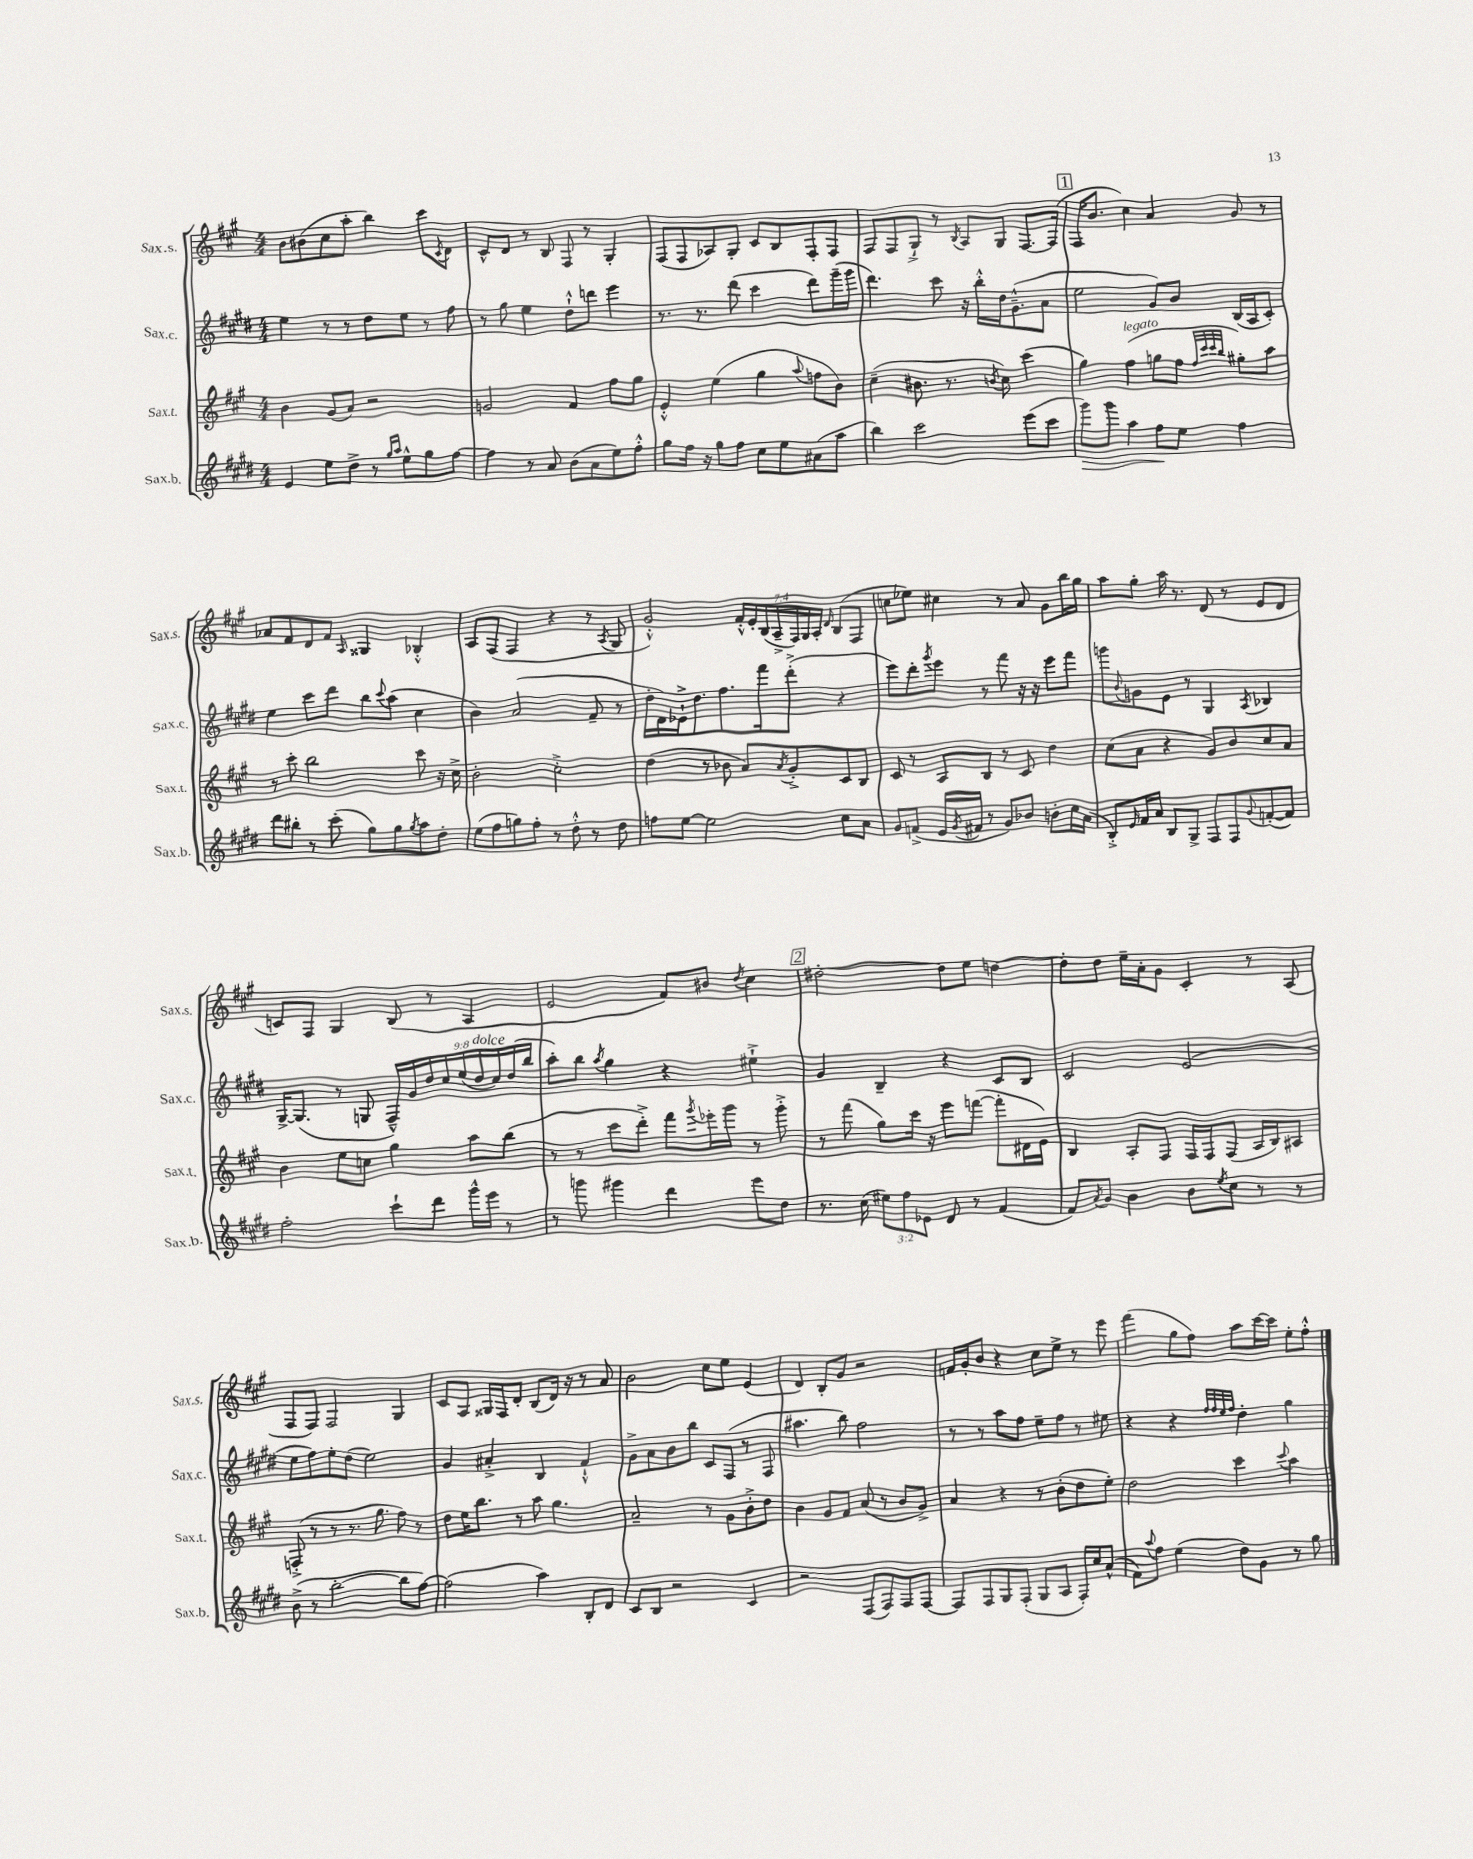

**kern	**dynam	**kern	**kern	**kern
*part4	*part4	*part3	*part2	*part1
*staff4	*staff4	*staff3	*staff2	*staff1
*I"Sax.b.	*	*I"Sax.t.	*I"Sax.c.	*I"Sax.s.
*I'Sax.b.	*	*I'Sax.t.	*I'Sax.c.	*I'Sax.s.
*clefG2	*	*clefG2	*clefG2	*clefG2
*k[f#c#g#d#]	*	*k[f#c#g#]	*k[f#c#g#d#]	*k[f#c#g#]
*M4/4	*	*M4/4	*M4/4	*M4/4
=1	=1	=1	=1	=1
4e/	.	4b\	4ee\	8b\L
.	.	.	.	(8b#X\
8ee\L	.	(8g#/L	8r	8cc#\
8dd#^\J	.	8a/J)	8r	8aa'\J
8r	.	2r	8dd#\L	4bb\)
16qqgg#/LL	.	.	.	.
16qqaa/JJ	.	.	.	.
8ee^^\L	.	.	8ee\J	.
8gg#\	.	.	8r	8ccc#\L
.	.	.	.	8qc#/
[8ff#\J	.	.	8ff#\	8d\J
=2	=2	=2	=2	=2
4ff#\]	.	2gn/	8r	8c#^^/L
.	.	.	8gg#\	8d/J
8r	.	.	4ee\	8r
8a/	.	.	.	8B/
(8b\L	.	4f#/	8dd#`^^\L	8F#/
8a\	.	.	8dddn\J	8r
8ee\)	.	8ff#\L	4eee\	4G#'/
8ff#'^^\J	.	8gg#\J	.	.
=3	=3	=3	=3	=3
8gg#\L	.	4e'^^/	8.r	(8F#/L
16ff#\Jk	.	.	.	8F#/
16r	.	.	8.r	.
8gg#\L	.	(4ee\	.	8A-X/)
8ff#\J	.	.	(8ddd#\	8G#'/J
8cc#\L	.	4gg#\	4ccc#\	8c#/L
8ee\	.	.	.	8B/
.	.	8qqaa/	.	.
(8a#X\	.	8ffn\L	8ddd#\L)	8F#'/
8aa\J	.	8b\J)	(16ggg#~\L	8F#/J
.	.	.	16ggg#\JJ	.
=4	=4	=4	=4	=4
4bb\)	.	(4cc#~\	4.ddd#\)	8F#/L
.	.	.	.	8F#/
2ccc#\	.	8.b#X\	.	8G#`^/J
.	.	.	8ccc#\	8r
.	.	8.r	.	.
.	.	.	.	8qB/
.	.	.	16r	8A/L
.	.	.	16bb'^^\LL	.
.	.	8qbn/	.	.
.	.	8cc#\)	16dd#\J	8G#/J
.	.	.	(8.g#~^^\	.
(8eee\L	.	(4ccc#\	.	[8.F#/L
8ccc#\J	.	.	8a\J	.
.	.	.	.	(16F#/Jk]
!!LO:REH:place=s1:t=1
=5	=5	=5	=5	=5
!	!LO:HP:b	!	!	!
8ggg#\L)	>	4gg#\)	2ee\	16F#/KL
.	.	.	.	8.b/J
8ggg#\J	.	.	.	.
!	!	!LO:TX:a:i:t=legato	!	!
4aa\	.	(4ff#\	.	4cc#\)
8ff#\L	.	8ggn\L	8g#/L)	4a/
8ee\J	]	8ff#\J	8b/J	.
.	.	32qqff#/LLL	.	.
.	.	32qqccc#/	.	.
.	.	32qqccc#/	.	.
.	.	32qqbb/JJJ	.	.
4ff#\	.	8gg#X'\L)	(16B/LL	8g#/
.	.	.	16A/J	.
.	.	8aa\J	8c#'/J)	8r
!!LO:LB:g=z
=6	=6	=6	=6	=6
8ddd#\L	.	8r	4ee\	8a-X/L
8bb#X'\J	.	8ccc#'\	.	8f#/
8r	.	2bb\	8ccc#\L	8d/
(8ccc#'\	.	.	8ddd#\J	8f#/J
.	.	.	.	16qqA/
8gg#\L)	.	.	8bb\L	4G##X/
.	.	.	8qqccc#/	.
8gg#\	.	.	(8aa\J	.
8qgg#/	.	.	.	.
8aa\	.	8ccc#\	4cc#\	4B-X'^^/
8dd#'\J	.	16r	.	.
.	.	16cc#^\	.	.
=7	=7	=7	=7	=7
(8ee\L	.	2b'\	4b\)	8A/L
8ff#\	.	.	.	(8F#/J
8ggn\)	.	.	(2a/	4F#/
8ff#'\J	.	.	.	.
8r	.	2cc#'^\	.	4r
8dd#'^^\	.	.	.	.
8r	.	.	8f#~/	8r
.	.	.	.	8qA/
8dd#\	.	.	8r	8G#/
=8	=8	=8	=8	=8
8ffn\L	.	(4dd\	16dd#'\LL	2g#'^^/)
.	.	.	16d#\)	.
[8ee\J	.	.	16e-X`^\J	.
.	.	.	8.dd#\	.
2ee\]	.	8r	.	.
.	.	8b-X\	8.ff#\	.
.	.	8a/L)	.	28f#'^^/LL
.	.	.	.	28e'/
.	.	.	16fff#\k	.
.	.	.	.	(28B/
.	.	.	.	28A~^/
.	.	8qa/	.	.
.	.	8g#'^/	(8ddd#'^\J	.
.	.	.	.	28F#/)
.	.	.	.	28G#/
.	.	.	.	28A'/JJ
.	.	.	.	16qqd/
8cc#\L	.	8c#/	4r	(8B/L
8a\J	.	8B/J	.	8F#/J
=9	=9	=9	=9	=9
8g#/L	.	8c#/	8eee\L)	8ccn\L
(8fn^/J	.	8r	8ddd#'\	8ee-X\J)
.	.	.	8qggg#/	.
16e/LL	.	8A/L	8eee\J	4cc#X\
8qg#/	.	.	.	.
16f#X/JJ	.	.	.	.
8r	.	8B/J	8r	.
8g#/L)	.	8r	8fff#\	8r
8b-X/J	.	8c#/	16r	8a/
.	.	.	16r	.
8bn'\L	.	4dd\	8eee\L	8g#\L
16cc#\L	.	.	8fff#\J	16bb\L
(16a\JJ	.	.	.	16gg#\JJ
=10	=10	=10	=10	=10
8B'^/L)	.	(8cc#\L	8gggn\L	8aa\L
16qqe/	.	.	8qqb/	.
16f#/L	.	8a\J	8gn\	8gg#'\J
16a/JJ	.	.	.	.
8B/L	.	4r	8e\J	16aa\
.	.	.	.	8.r
8G#^/J	.	.	8r	.
8F#/L	.	8g#/L)	4G#/	(8d/
8F#/	.	8b/	.	8r
8qqg#/	.	.	8qA/	.
([8fn'/	.	8cc#/	4B-X/	8e/L
8f/J])	.	8a/J	.	8d/J
!!LO:LB:g=z
=11	=11	=11	=11	=11
2ff#'\	.	4b\	[16G#^/KL	8cn/L)
.	.	.	(8.G#/J]	.
.	.	.	.	8F#/J
.	.	8ee\L	8r	4G#/
.	.	8ccn\J	8Gn/	.
8ccc#`\L	.	4gg#\	18F#~^^/LL)	(8B/
.	.	.	18g#/	.
.	.	.	18dd#/	.
8ddd#\J	.	.	.	8r
.	.	.	18cc#/	.
.	.	.	(18ee/	.
16ggg#^^\LL	.	8aa\L	.	4A/
!	!	!	!LO:TX:a:i:t=dolce	!
.	.	.	18dd#/	.
16eee\JJ	.	.	.	.
.	.	.	18cc#/)	.
8r	.	(8bb\J	.	.
.	.	.	(18dd#/	.
.	.	.	18bb/JJ	.
=12	=12	=12	=12	=12
8r	.	8r	8aa'\L)	2e/
8gggn\	.	8r	8bb\J	.
.	.	.	8qaa/	.
4ggg#X\	.	8ccc#\L	4gg#\	.
.	.	8ddd'^\J)	.	.
4ddd#\	.	8fff#\L	4r	8f#/L)
.	.	8qggg#/	.	.
.	.	16eee-X'\L	.	8b#X/J
.	.	16ggg#\JJ	.	.
.	.	.	.	8qdd/
8eee\L	.	8r	4ee#X`^\	4cc#\
8dd#\J	.	8ggg#'^\	.	.
!!LO:REH:place=s1:t=2
=13	=13	=13	=13	=13
8.r	.	8r	4g#/	[2dd#X'\
.	.	(8fff#\	.	.
(16cc#\	.	.	.	.
12ee#X\L)	.	8gg#\L)	4B~/	.
12ff#\	.	.	.	.
.	.	16ccc#\Jk	.	.
12e-X\J	.	.	.	.
.	.	16r	.	.
8d#/	.	8eee\L	4r	8dd#\L]
8r	.	([8fffn\J	.	8ee\J
(4f#/	.	8fff'\L]	8c#/L	[4ddn\
.	.	16d#X\L	8B/J	.
.	.	16e\JJ)	.	.
=14	=14	=14	=14	=14
8f#/L)	.	4B/	2c#/	8dd'\L]
8qa/	.	.	.	.
8g#/J	.	.	.	8dd\J
4b\	.	8A'/L	.	16ee~\LL
.	.	.	.	16a'\J
.	.	8F#/J	.	8g#\J
8b\L	.	16F#/LL	(2e/	4c#'/
.	.	16F#/J	.	.
8qee/	.	.	.	.
8cc#\J	.	(8F#/J	.	.
8r	.	16A/LL	.	8r
.	.	16B/J)	.	.
8r	.	8A#X/J	.	(8A/
!!LO:LB:g=z
=15	=15	=15	=15	=15
(8b^\	.	(8Fn'^/	8ee\L	8F#/L
8r	.	8r	8ff#\)	8F#/J)
[2bb'\	.	8r	8ee'\	2F#/
.	.	8.r	(8dd#\J	.
.	.	.	2ee\)	.
.	.	8.gg#\	.	.
8bb\L]	.	8ff#\)	.	4G#/
[8ff#\J)	.	8r	.	.
=16	=16	=16	=16	=16
(2ff#\]	.	8dd\L	4g#/	8c#/L
.	.	16ee\K	.	8A/J
.	.	8.bb\J	.	.
.	.	.	4a#X'^/	16G##X/LL
.	.	.	.	16F#/J
.	.	8r	.	8d'/J
4aa\)	.	8aa\	4B/	(8B/L
.	.	4.gg#\	.	16d/Jk)
.	.	.	.	16r
8B'/L	.	.	4f#`^^/	8r
8d#/J	.	.	.	8a/
=17	=17	=17	=17	=17
8c#/L	.	2a~/	8g#^\L	2b\
8B/J	.	.	8a\	.
2r	.	.	8b\	.
.	.	.	8bb\J	.
.	.	8r	8c#/L	8cc#\L
.	.	8g#\L	(8F#/J	8ee\J
4c#/	.	8b'^\	8r	(4e/
.	.	8dd\J	8F#/	.
=18	=18	=18	=18	=18
2r	.	4b\	4.aa#X\	4d/)
.	.	8g#/L	.	8B'/L
.	.	8f#/J	8bb\)	8g#/J
(8F#/L	.	(8a/	2ff#\	2r
8F#/)	.	8r	.	.
8F#/	.	8b/L	.	.
[8F#/J	.	8g#^/J)	.	.
=19	=19	=19	=19	=19
8F#/L]	.	4a/	8r	16fn/LL
.	.	.	.	16g#'/J
8F#/	.	.	8r	8b/J
8G#/	.	4r	8aa\L	4r
(8F#'/J	.	.	8ff#\J	.
8G#/L	.	8r	8ee~\L	8cc#\L
8A/J	.	(8b'\L	8ff#\J	8ee^\J
16F#'/LL)	.	8dd\	8r	8r
16cc#/J	.	.	.	.
(8a^^/J	.	8ee'\J)	8ee#X\	8eee\
=20	=20	=20	=20	=20
8f#\L)	.	2dd\	4r	(4fff#\
8qqaa/	.	.	.	.
8ff#\J	.	.	.	.
(4ee\	.	.	4r	8gg#\L
.	.	.	.	8ff#\J)
.	.	.	32qqff#/LLL	.
.	.	.	32qqff#/	.
.	.	.	32qqee/	.
.	.	.	32qqff#/JJJ	.
8dd#\L)	.	4ccc#\	4dd#'\	8aa\L
8g#\J	.	.	.	[16ccc#\L
.	.	.	.	16ccc#\JJ]
.	.	8qqccc#/	.	.
8r	.	4aa\	4gg#\	8ee'\L
8gg#\	.	.	.	8ff#'^^\J
==	==	==	==	==
*-	*-	*-	*-	*-
